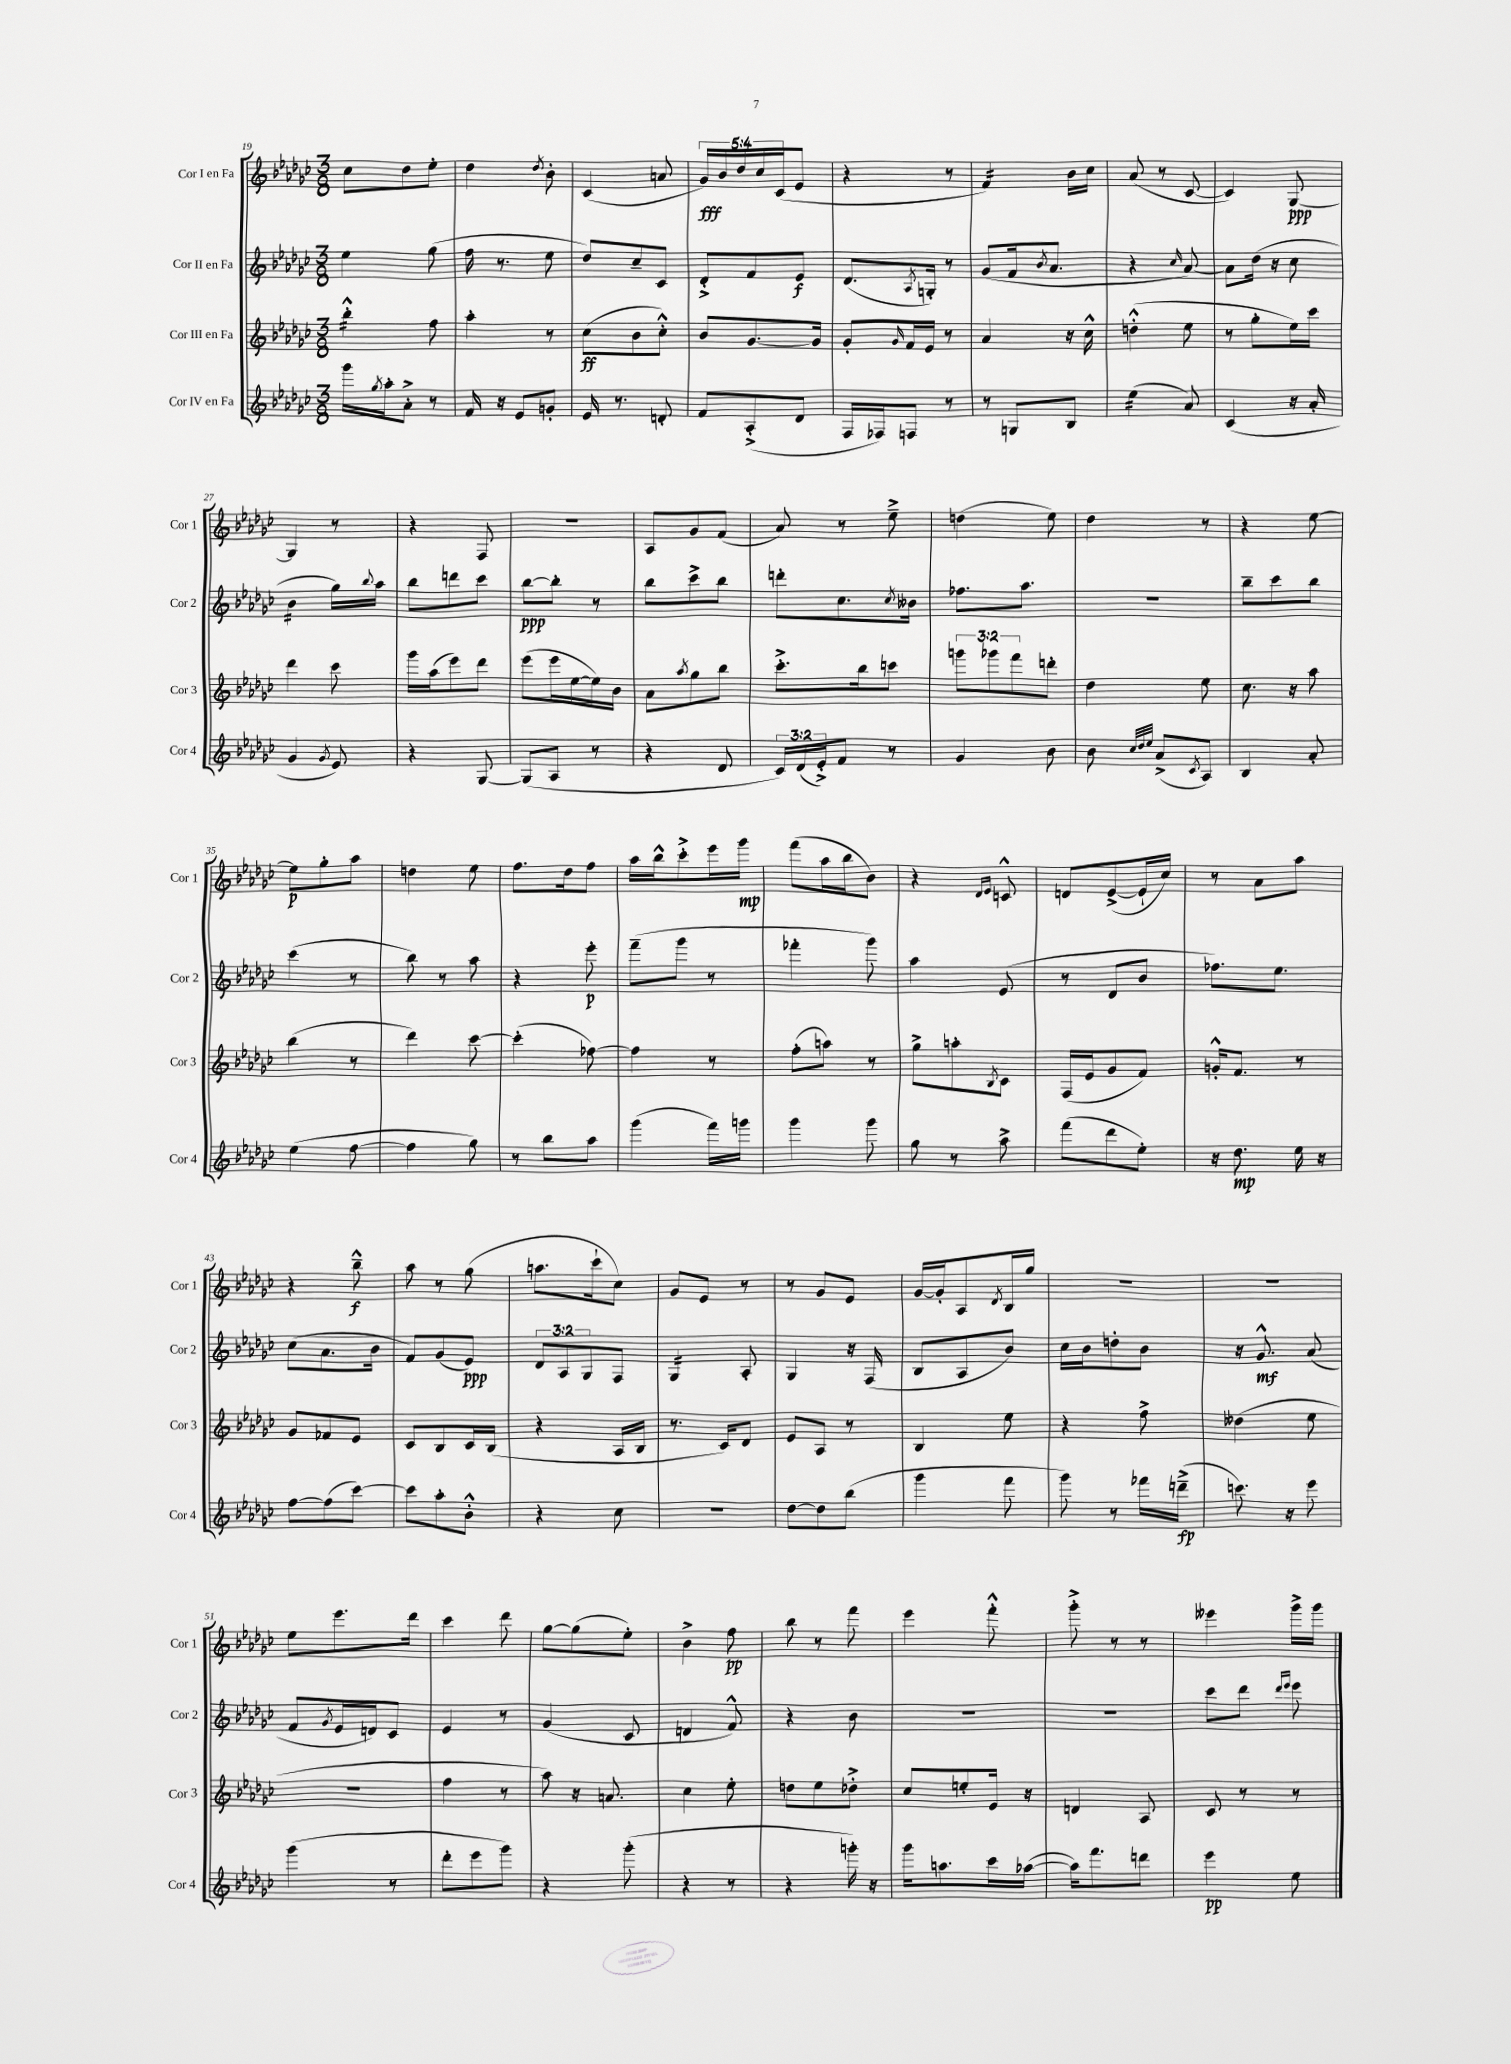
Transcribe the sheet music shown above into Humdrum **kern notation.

**kern	**kern	**kern	**kern
*staff4	*staff3	*staff2	*staff1
*clefG2	*clefG2	*clefG2	*clefG2
*k[b-e-a-d-g-c-]	*k[b-e-a-d-g-c-]	*k[b-e-a-d-g-c-]	*k[b-e-a-d-g-c-]
*M3/8	*M3/8	*M3/8	*M3/8
16ggg-	4bb-'^^	4ee-	8cc-
8qgg-	.	.	.
16aa-'	.	.	.
8a-'^	.	.	8dd-
8r	8ff	(8gg-	8ee-'
=	=	=	=
16f	4aa-'	16ff	4dd-
16r	.	8.r	.
8e-	.	.	.
.	.	.	8qdd-
8g'	8r	8ee-	8b-'
=	=	=	=
16e-	(8cc-	8dd-)	(4c-
8.r	.	.	.
.	8b-	8cc-~	.
8d'	8cc-'^^)	8c-	8a
=	=	=	=
8f	8b-	8d-'^	20g-)
.	.	.	20b-
.	.	.	20dd-
(8A-'^	[8.g-	8f	.
.	.	.	20cc-
.	.	.	(20c-
8d-	.	8e-	8e-
.	16g-]	.	.
=	=	=	=
16F	8g-'	(8.d-	4r
16F-)	.	.	.
.	16qqg-	.	.
8F	16f	.	.
.	.	8qA-	.
.	16e-	16G')	.
8r	8r	8r	8r
=	=	=	=
8r	4a-	(8g-	4f)
8G	.	16f	.
.	.	8qb-	.
.	.	8.a-	.
8B-	16r	.	16b-
.	16cc-^^	.	16cc-
=	=	=	=
(4ee-	(4dd'^^	4r	(8a-
.	.	.	8r
.	.	16qqcc-	.
8a-)	8ee-	[8a-)	[8c-
=	=	=	=
(4c-	8r	8a-]	4c-])
.	8gg-'	(16dd-	.
.	.	16r	.
16r	16ee-)	8cc-	[8G-
16a-'	16ccc-	.	.
=	=	=	=
4g-	4ddd-	4b-	4G-]
8qg-	.	.	.
8e-)	8ccc-	16gg-)	8r
.	.	8qqbb-	.
.	.	16aa-	.
=	=	=	=
4r	16ggg-	8bb-	4r
.	(16aa-	.	.
.	8eee-)	8ddd	.
[8G-	8ddd-	8ccc-	8F
=	=	=	=
(8G-]	(8eee-	[8bb-	4.r
8A-	16eee-	8bb-']	.
.	[16ee-	.	.
8r	16ee-])	8r	.
.	16b-	.	.
=	=	=	=
4r	8a-	8bb-	8A-
.	8qaa-	.	.
.	8gg-	8ccc-^	8g-
8d-	8bb-	8bb-	(8f
=	=	=	=
24c-)	8.ccc-'^	8ddd'	8a-)
(24d-	.	.	.
24e-'^)	.	.	.
8f	.	8.cc-	8r
.	16bb-	.	.
8r	8ccc	.	8ee-~^
.	.	8qcc-	.
.	.	16b--	.
=	=	=	=
4g-	12ggg	8.ff-	(4dd
.	12ggg-	.	.
.	12fff	.	.
.	.	8.aa-	.
8b-	8ddd'	.	8ee-)
=	=	=	=
8b-	4dd-	4.r	4dd-
32qqcc-	.	.	.
32qqdd-	.	.	.
32qqee-	.	.	.
(8a-^	.	.	.
8qc-	.	.	.
8A-)	8ee-	.	8r
=	=	=	=
4B-	8.cc-	8bb-~	4r
.	.	8ccc-	.
.	16r	.	.
8a-'	8aa-	8bb-	[8ee-
=	=	=	=
(4ee-	(4bb-	(4ccc-	8ee-]
.	.	.	8gg-'
[8ff	8r	8r	8aa-
=	=	=	=
4ff]	4ddd-)	8bb-)	4dd
.	.	8r	.
8gg-)	[8ccc-	8aa-	8ee-
=	=	=	=
8r	(4ccc-']	4r	8.ff
8bb-	.	.	.
.	.	.	16dd-
8aa-	[8ff-)	8eee-'	8ff
=	=	=	=
(4ggg-	4ff-]	(8fff~	16aa-
.	.	.	16bb-^^
.	.	8ggg-	8ccc-'^
16fff)	8r	8r	16eee-
16ggg	.	.	16ggg-
=	=	=	=
4ggg-	(8ff'	4fff-'	(8fff
.	8aa)	.	16aa-
.	.	.	16bb-
8ggg-	8r	8ggg-)	8b-)
=	=	=	=
8gg-	8gg-^	4aa-	4r
8r	8aa'	.	.
.	.	.	16qqd-
.	8qB-	.	16qqe-
8aa-^	8c-	(8e-	8c^^
=	=	=	=
(8fff	(16F	8r	8d
.	16e-	.	.
8ddd-	8g-	8d-	([8e-^
8ee-')	8f)	8b-	16e-`]
.	.	.	16cc-)
=	=	=	=
16r	16g'^^	8.ff-)	8r
8.dd-	8.f	.	.
.	.	.	8a-
.	.	8.ee-	.
16ee-	8r	.	8aa-
16r	.	.	.
=	=	=	=
[8ff	8g-	(8cc-	4r
(8ff]	8f-	8.a-	.
[8ccc-)	8e-	.	8bb-~^^
.	.	16b-	.
=	=	=	=
8ccc-]	8c-	8f)	8aa-
8aa-'	8B-	(8g-	8r
8b-'^^	16c-	8e-)	(8gg-
.	(16B-	.	.
=	=	=	=
4r	4r	12d-	8.aa
.	.	12A-	.
.	.	12G-	.
.	.	.	16ccc-`
8cc-	16A-	8F	8cc-)
.	16B-	.	.
=	=	=	=
4.r	8.r	4G-	8g-
.	.	.	8e-
.	16c-)	.	.
.	8d-	8A-'	8r
=	=	=	=
[8dd-	8e-	4G-	8r
8dd-]	8A-	.	8g-
(8bb-	8r	16r	8e-
.	.	(16F	.
=	=	=	=
4ggg-	4B-	8B-	[16g-
.	.	.	16g-']
.	.	8A-	8A-
.	.	.	8qd-
8fff	8ee-	8b-)	16B-
.	.	.	16gg-
=	=	=	=
8ggg-)	4r	16cc-	4.r
.	.	16b-	.
8r	.	8dd'	.
16fff-	8ff^	8b-	.
(16ddd~^	.	.	.
=	=	=	=
8.ccc)	(4dd--	16r	4.r
.	.	8.g-^^	.
16r	.	.	.
8eee-	8ee-	(8a-	.
=	=	=	=
(4ggg-	4.r	8f	8ee-
.	.	8qg-	.
.	.	16e-	8.eee-
.	.	16d)	.
8r	.	8c-	.
.	.	.	16ddd-
=	=	=	=
8ddd-'	4ff	4e-	4ccc-
8eee-	.	.	.
8ggg-)	8r	8r	8ddd-
=	=	=	=
4r	8aa-)	(4g-	[8gg-
.	16r	.	(8gg-]
.	8.a	.	.
(8ggg-'	.	8c-	8ee-')
=	=	=	=
4r	4cc-	4d	4b-^
8r	8ee-'	8f^^)	8ff
=	=	=	=
4r	8dd	4r	8bb-
.	8ee-	.	8r
16ggg')	8dd-'^	8b-	8fff
16r	.	.	.
=	=	=	=
16ggg-	8cc-	4.r	4eee-
8.aa	.	.	.
.	8ee'	.	.
16ccc-	16e-	.	8fff'^^
([16aa-	16r	.	.
=	=	=	=
16aa-])	4d	4.r	8ggg-'^
8.fff	.	.	.
.	.	.	8r
8ddd	8A-	.	8r
=	=	=	=
4eee-	8c-	8ccc-	4eee--
.	8r	8ddd-	.
.	.	16qqddd-	.
.	.	16qqeee-	.
8ee-	8r	8eee-	16ggg-^
.	.	.	16ggg-
==	==	==	==
*-	*-	*-	*-
